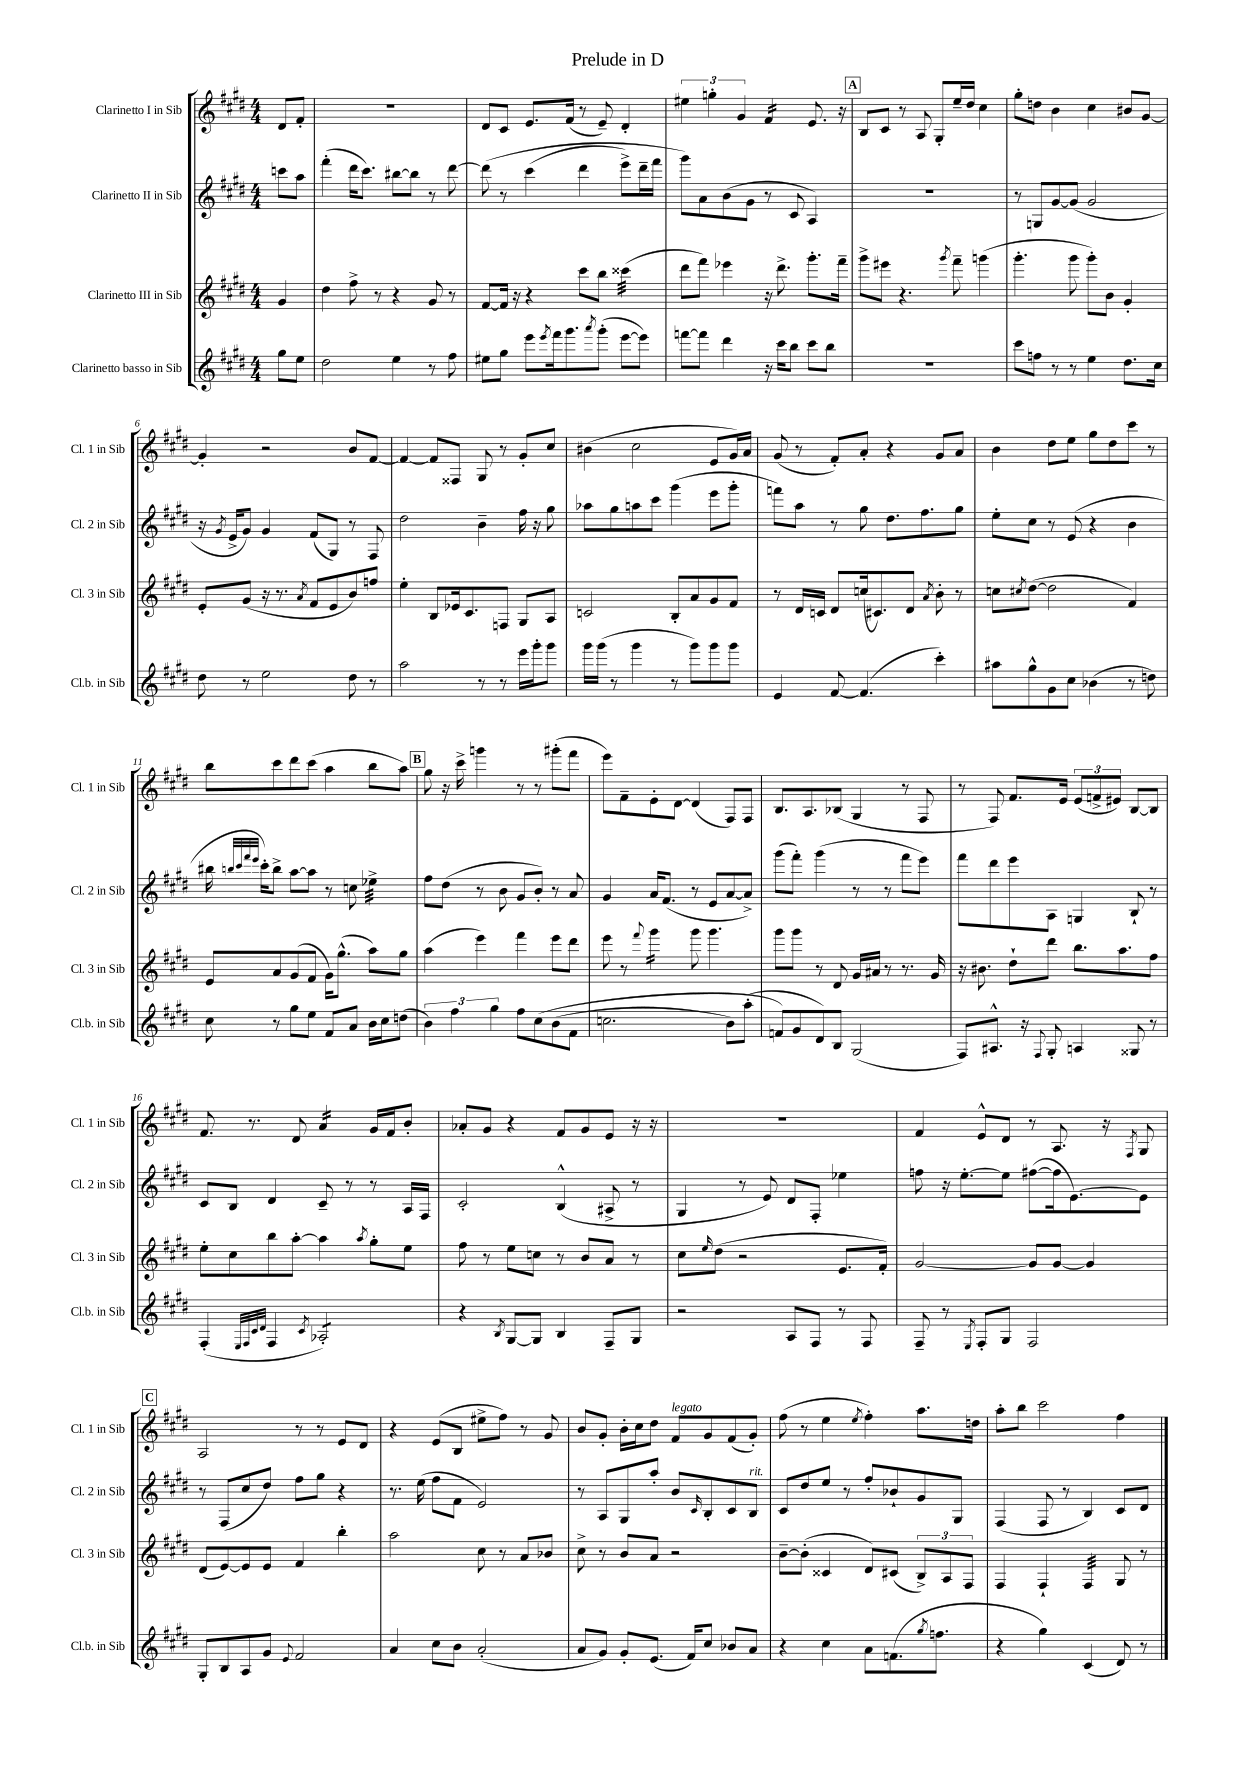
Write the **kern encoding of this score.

**kern	**kern	**kern	**kern
*staff4	*staff3	*staff2	*staff1
*clefG2	*clefG2	*clefG2	*clefG2
*k[f#c#g#d#]	*k[f#c#g#d#]	*k[f#c#g#d#]	*k[f#c#g#d#]
*M4/4	*M4/4	*M4/4	*M4/4
8gg#	4g#	8ccc	8d#
8ee	.	8aa	8f#'
=	=	=	=
2dd#	4dd#	(4fff#'	1r
.	8ff#^	16ddd#	.
.	.	8.ccc#)	.
.	8r	.	.
4ee	4r	[8bb#	.
.	.	8bb#]	.
8r	8g#	8r	.
8ff#	8r	[8ddd#	.
=	=	=	=
8ee#	[8f#	&(8ddd#]	8d#
8gg#	16f#]	8r	8c#
.	16r	.	.
8eee	4r	(4ccc#	8.e
8qeee	.	.	.
16fff#	.	.	.
8.ggg#	.	.	(16f#
.	8ccc#	4ddd#	8r
8qaaa	.	.	.
(8ggg#'	8bb	.	8e~)
[8eee	(4ccc##	8eee^)	4d#'
8eee])	.	16ddd#~	.
.	.	16fff#	.
=	=	=	=
[8fff	8ddd#	8ggg#&)	6ee#
8fff]	8fff#)	8a	.
.	.	.	6gg'
4ddd#	4eee-	(8b	.
.	.	.	6g#
.	.	8g#	.
16r	16r	8r	4f#
16ccc#	8.ddd#^	.	.
8bb	.	8c#	.
8ccc#	8.ggg#'	4A)	8.e
8bb	.	.	.
.	16fff#~	.	16r
=	=	=	=
1r	8ggg#^	1r	8B
.	8eee#	.	8c#
.	4.r	.	8r
.	.	.	8A
.	.	.	8G#'
.	8qggg#	.	.
.	8fff#~	.	16ee~
.	.	.	16dd#
.	(4ggg	.	4cc#
=	=	=	=
8ccc#	4.ggg#'	8r	8gg#'
8ff	.	8G	8dd
8r	.	[8g#	4b
8r	8ggg#	(8g#]	.
4ee	8ggg#')	2g#	4cc#
.	8b	.	.
8.dd#	4g#'	.	8b#
.	.	.	[8g#
16cc#	.	.	.
=	=	=	=
8dd#	8e'	16r	4g#']
.	.	8qg#	.
.	.	16e^	.
8r	(8g#	8g#)	.
2ee	16r	4g#	2r
.	8.r	.	.
.	8qa	.	.
.	8f#	(8f#	.
.	8e	8G#)	.
8dd#	8b)	8r	8b
8r	8ff	8F#	[8f#
=	=	=	=
2aa	4ee'	2dd#	4f#_
.	8B	.	8f#]
.	16e-	.	8F##
.	8.c#	.	.
8r	.	4b~	8G#
8r	8F	.	8r
16eee	8G#	16ff#	8g#'
16ggg#'	.	16r	.
8ggg#	8A	8gg#	8cc#
=	=	=	=
16ggg#	2c	8aa-	(4b#
(16ggg#	.	.	.
8r	.	8gg#	.
4ggg#	.	8aa	2cc#
.	.	8ccc#	.
8r	8B'	(4ggg#	.
8ggg#)	8a	.	.
8ggg#	8g#	8eee	8e
8ggg#	8f#	8ggg#'	16g#)
.	.	.	16a
=	=	=	=
4e	8r	8fff)	(8g#
.	16d#	8aa	8r
.	16c	.	.
[8f#	8d#	8r	8f#')
(4.f#]	(16cc	8gg#	8a'
.	8.c#)	.	.
.	.	8.dd#	4r
.	8d#	.	.
.	.	8.ff#	.
.	8qa	.	.
4ccc#')	8b'	.	8g#
.	8r	8gg#	8a
=	=	=	=
8aa#	8cc	8ee'	4b
.	8qcc#	.	.
8gg#^^	([8dd#	8cc#	.
8g#	2dd#]	8r	8dd#
8cc#	.	(8e	8ee
(4b-	.	4r	8gg#
.	.	.	8dd#
8r	4f#)	4b	8ccc#
8dd)	.	.	8r
=	=	=	=
8cc#	8e	16bb#	8bb
.	.	32qqbb	.
.	.	32qqccc#	.
.	.	32qqfff#	.
.	.	32qqeee	.
.	.	16ccc#')	.
8r	8a	8bb^	8ccc#
8gg#	(8g#	[8aa	8ddd#
8ee	8f#	8aa]	(8ccc#
8f#	16g#)	8r	4aa
.	(8.gg#^^	.	.
8a	.	8cc	.
16b	8aa)	4ee-^	8bb
16cc#	.	.	.
(8dd	8gg#	.	8aa)
=	=	=	=
6b)	(4aa	8ff#	8gg#
.	.	(8dd#	16r
6ff#	.	.	.
.	.	.	16ccc#^
.	4eee)	8r	4ggg
6gg#	.	.	.
.	.	8b	.
8ff#	4fff#	8g#	8r
&(8cc#	.	8b')	8r
(8b	8eee	8r	(8ggg#'
8f#	8ddd#	8a	8fff#
=	=	=	=
2.cc	8eee	4g#	8eee)
.	8r	.	8f#~
.	8qqfff#	.	.
.	4ggg#	16a	8e'
.	.	(8.f#	.
.	.	.	[8d#
.	8ggg#	8r	(4d#]
.	4.ggg#	8e	.
8b)	.	[8a	8F#)
(8aa'	.	8a^])	8F#
=	=	=	=
8f&)	8ggg#	(8ggg#	8.B
8g#	8ggg#	8fff#')	.
.	.	.	8.A
8d#)	8r	(4ggg#	.
8B	8d#	.	(8B-
(2G#	16g#	8r	4G#
.	16a#	.	.
.	8r	8r	.
.	8.r	8fff#	8r
.	.	8eee)	8F#
.	16g#	.	.
=	=	=	=
8F#)	16r	8fff#	8r
.	8.b#	.	.
8.A#^^	.	8ddd#	8F#)
.	8dd#`	8eee	8.f#
16r	.	.	.
8qqF#	.	.	.
8G#'	8ddd#	8A	.
.	.	.	16e
4A	8.bb	4G	(12e
.	.	.	12f^
.	.	.	12e#)
.	8.aa	.	.
8G##	.	8B`	[8B
8r	8ff#	8r	8B]
=	=	=	=
(4F#'	8ee'	8c#	8.f#
.	8cc#	8B	.
.	.	.	8.r
32qqE	.	.	.
32qqF#	.	.	.
32qqc#	.	.	.
32qqd#	.	.	.
4F#	8bb	4d#	.
.	[8aa'	.	8d#
8qc#	.	.	.
2A-')	4aa]	8c#~	4a
.	.	8r	.
.	8qaa	.	.
.	8gg#'	8r	16g#
.	.	.	16f#
.	8ee	16A	8b'
.	.	16F#	.
=	=	=	=
4r	8ff#	2c#'	8a-'
.	8r	.	8g#
8qB	.	.	.
[8G#	8ee	.	4r
8G#]	8cc	.	.
4B	8r	(4B^^	8f#
.	8b	.	8g#
8F#~	8a	8A#^	8e
8G#	8r	8r	16r
.	.	.	16r
=	=	=	=
2r	8cc#	4G#	1r
.	16qqee	.	.
.	(8dd#	.	.
.	2r	8r	.
.	.	8e)	.
8A	.	8d#	.
8F#	.	8F#'	.
8r	8.e	4ee-	.
8F#	.	.	.
.	16f#')	.	.
=	=	=	=
8F#~	[2g#	8ff	4f#
8r	.	16r	.
.	.	[8.ee'	.
8qE	.	.	.
8F#'	.	.	8e^^
8G#	.	8ee]	8d#
2F#	8g#]	([8ff#	8r
.	[8g#	16ff#]	8.A
.	.	[8.e)	.
.	4g#]	.	.
.	.	.	16r
.	.	.	8qF#
.	.	8e]	8G#
=	=	=	=
8G#'	(8d#	8r	2A
8B	[8e)	(8F#	.
8A	8e]	8cc#	.
8g#	8e	8dd#)	.
8qqe	.	.	.
2f#	4f#	8ff#	8r
.	.	8gg#	8r
.	4bb'	4r	8e
.	.	.	8d#
=	=	=	=
4a	2aa	8.r	4r
.	.	(16ee	.
8cc#	.	8ff#	(8e
8b	.	8f#	8B
(2a'	8cc#	2e)	8ee#^
.	8r	.	8ff#)
.	8a	.	8r
.	8b-	.	8g#
=	=	=	=
8a	8cc#^	8r	8b
8g#)	8r	8A	8g#'
8g#'	8b	8G#	16b'
.	.	.	16cc#
(8.e	8a	8aa'	8dd#
.	2r	8b	8f#
16f#)	.	.	.
.	.	16qqc#	.
8cc#	.	8B'	8g#
8b-	.	8c#	(8f#
8a	.	8B	8g#')
=	=	=	=
4r	[8b~	8c#	(8ff#
.	(8b']	8dd#	8r
4cc#	4c##	8ee	4ee
.	.	8r	.
.	.	.	8qee
8a	8d#)	8ff#'	4ff#')
(8.f	(8c#	8b-`	.
.	12B^)	8g#	8.aa
8qgg#	.	.	.
8.ff	.	.	.
.	12A	.	.
.	.	8G#	.
.	12F#	.	.
.	.	.	16dd
=	=	=	=
4r	4F#	(4F#	8aa'
.	.	.	8bb
4gg#)	4F#`	8F#	2ccc#
.	.	8r	.
(4c#	4F#	4B)	.
8d#)	8G#	8c#	4ff#
8r	8r	8d#	.
==	==	==	==
*-	*-	*-	*-
